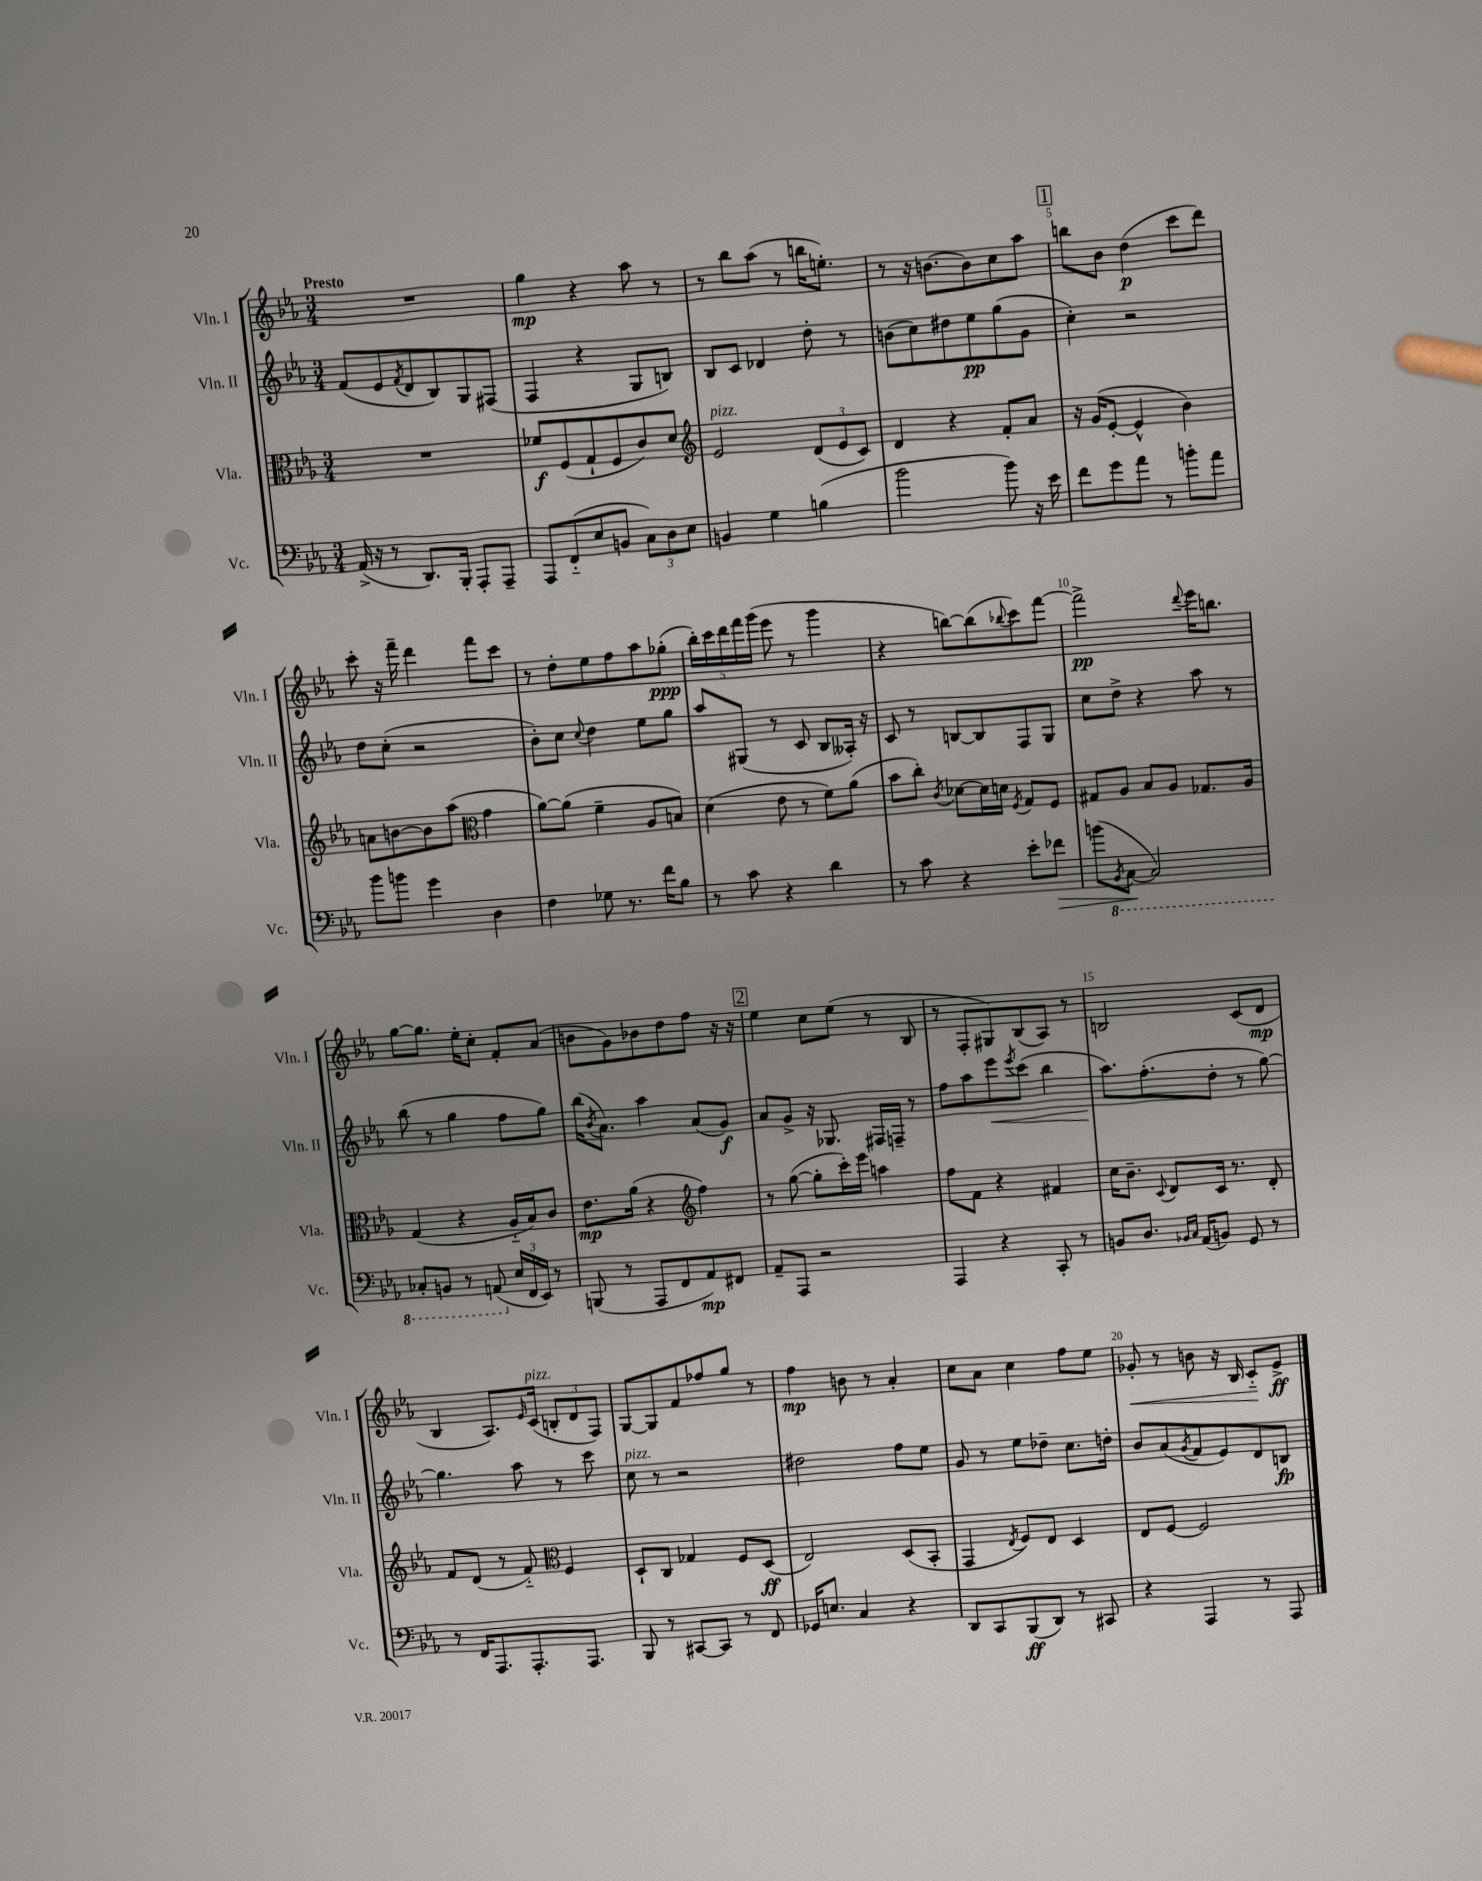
<<
\new StaffGroup <<
\new Staff = "s0" \with { instrumentName = "Vln. I" shortInstrumentName = "Vln. I" } {
    \clef treble \key ees \major \numericTimeSignature \time 3/4 \tempo "Presto"
    R2. |
    g''4\mp r4 aes''8 r8 |
    r8 bes''8 aes''8( r8 b''16 e''8.-.) |
    r8 r16 b'8.~ b'8 c''8 aes''8 |
    \mark \markup { \box "1" } b''8 bes'8 d''4\p( c'''8 d'''8) |
    c'''8-. r16 f'''16-- d'''4 f'''8 c'''8 |
    r8 d''8-. ees''8 f''8 aes''8 ges''8-.\ppp( |
    \tuplet 5/4 { bes''16-.) c'''16 d'''16 f'''16 g'''16( } ees'''8 r8 g'''4 |
    r4 b''8~) b''8( \appoggiatura { bes''8 } c'''8) f'''8~ |
    f'''2->\pp \appoggiatura { d'''8 } ees'''16 b''8. |
    g''8~ g''8. ees''16-. c''8-. f'8-. aes'8( |
    b'8 g'8) bes'8 d''8 f''8 r16 r16 |
    \mark \markup { \box "2" } ees''4 c''8 ees''8( r8 bes8 |
    r8 f8-. gis8) bes8( aes8) r8 |
    b2 c'8( d'8\mp |
    bes4 aes8.) \grace { ees'16 } c'16^\markup { \italic "pizz." }( \tuplet 3/2 { b8-. d'8 f8) } |
    g8~ g8 f'8 fes''8 g''8 r8 |
    f''4\mp b'8 r8 aes'4-. |
    c''8 aes'8 c''4 f''8 ees''8 |
    ges'8-.\< r8 b'8 r16 bes16 c'8-_\! ees'8->\ff \bar "|." |
}
\new Staff = "s1" \with { instrumentName = "Vln. II" shortInstrumentName = "Vln. II" } {
    \clef treble \key ees \major \numericTimeSignature \time 3/4
    f'8( ees'8 \acciaccatura { f'8 } d'8 bes8) g8 fis8( |
    f4 r4 g8 b8) |
    bes8 c'8 des'4 d''8-. r8 |
    b'8( c''8) dis''8 ees''8\pp g''8( g'8 |
    \mark \markup { \box "1" } c''4-.) r2 |
    d''8 c''8-.( r2 |
    bes'8-.) c''8 \appoggiatura { c''8 } d''4 ees''8 g''8 |
    aes''8 gis8( r8 c'8 bes8 aeses16-.) r16 |
    c'8 r8 b8~ b8 f8 g8 |
    c''8 d''8-> r4 aes''8 r8 |
    bes''8( r8 g''4 f''8 g''8) |
    bes''16( \acciaccatura { bes'8 } aes'8.) aes''4 aes'8( g'8\f) |
    \mark \markup { \box "2" } aes'8 g'8-> r16 ges8. fis16 f16-- r8 |
    f''8 aes''8 ees'''8\< \acciaccatura { ees'''8 } c'''8( bes''4 |
    aes''8.\!) f''8.-.( d''8-. r8 g''8~) |
    g''4. aes''8 r8 c'''8 |
    c''8^\markup { \italic "pizz." } r8 r2 |
    dis''2 f''8 ees''8 |
    g'8 r8 ees''8 des''8-- c''8. d''16-. |
    bes'8 aes'8( \acciaccatura { g'8 } f'8 ees'8) d'8 b8\fp \bar "|." |
}
\new Staff = "s2" \with { instrumentName = "Vla." shortInstrumentName = "Vla." } {
    \clef alto \key ees \major \numericTimeSignature \time 3/4
    R2. |
    fes'8\f f8( g8-! f8 c'8) d'8 |
    \clef treble ees'2^\markup { \italic "pizz." } \tuplet 3/2 { d'8( ees'8 c'8) } |
    d'4 r4 f'8-. aes'8 |
    \mark \markup { \box "1" } r16 g'16( ees'8~-. ees'4-^ bes'4) |
    a'8 b'8~ b'8 aes''8( \clef alto g'4 |
    aes'8~) aes'8( f'4-- aes8 b8) |
    d'4( ees'8 r8 f'8) aes'8( |
    bes'8 c''8-.) \acciaccatura { c'8 } des'8~ des'16 d'16 \acciaccatura { f8 } g8 f8 |
    gis8 aes8 bes8 aes8 ges8. aes16 |
    g4( r4 aes16-_ bes16) c'8 |
    ees'8.\mp aes'16( r4 \clef treble f''4) |
    \mark \markup { \box "2" } r8 g''8~( g''8-. c'''16-.) ees'''16 a''4 |
    f''8 f'8 r4 fis'4 |
    c''16 bes'8.-- \appoggiatura { c'8 } d'8 c'16 r8. d'8-. |
    f'8 d'8( r8 f'8-_) \clef alto f4 |
    d8-! c8 ges4 f8 d8\ff( |
    ees2) d8( bes,8-. |
    g,4 \acciaccatura { ees8 } f8) ees8 d4 |
    ees8 f8~ f2 \bar "|." |
}
\new Staff = "s3" \with { instrumentName = "Vc." shortInstrumentName = "Vc." } {
    \clef bass \key ees \major \numericTimeSignature \time 3/4
    aes,16->( r16 r8 d,8.) bes,,16-. aes,,8-. aes,,8-- |
    aes,,8 f,8-_( ees8 b,8 \tuplet 3/2 { c8) d8 ees8 } |
    b,4 g4 b4( |
    bes'2 bes'8) r16 ees'16 |
    \mark \markup { \box "1" } f'8 g'8 aes'8 r8 b'8-. aes'8 |
    bes'8 b'8 g'4 d4 |
    f4 ges8 r8. f'16 bes8 |
    r8 c'8 r4 d'4 |
    r8 c'8 r4 ees'8-. fes'8\> |
    b'8( \ottava #-1 \acciaccatura { bes,,8 } c,8~\! c,2) |
    ces,8-. b,,8 r8 a,,8( \ottava #0 \tuplet 3/2 { ees16 f,16 ees,16) } r8 |
    b,,8( r8 aes,,8 f,8 aes,8\mp) fis,8 |
    \mark \markup { \box "2" } aes,8-- aes,,8 r2 |
    aes,,4 r4 c,8-. r8 |
    b,8 d8. \grace { bes,16 c16 } aes,16( b,8) g,8 r8 |
    r8 f,16 aes,,8. aes,,8.-. aes,,8. |
    bes,,8 r8 cis,8~ cis,8 r8 f,8 |
    ges,16 e8. c4 r4 |
    d,8 c,8 bes,,8\ff( d,8) r8 cis,8 |
    r4 aes,,4 r8 aes,,8 \bar "|." |
}
>>
>>
\layout { \context { \Score \override BarNumber.break-visibility = ##(#f #t #t) barNumberVisibility = #(every-nth-bar-number-visible 5) } }
